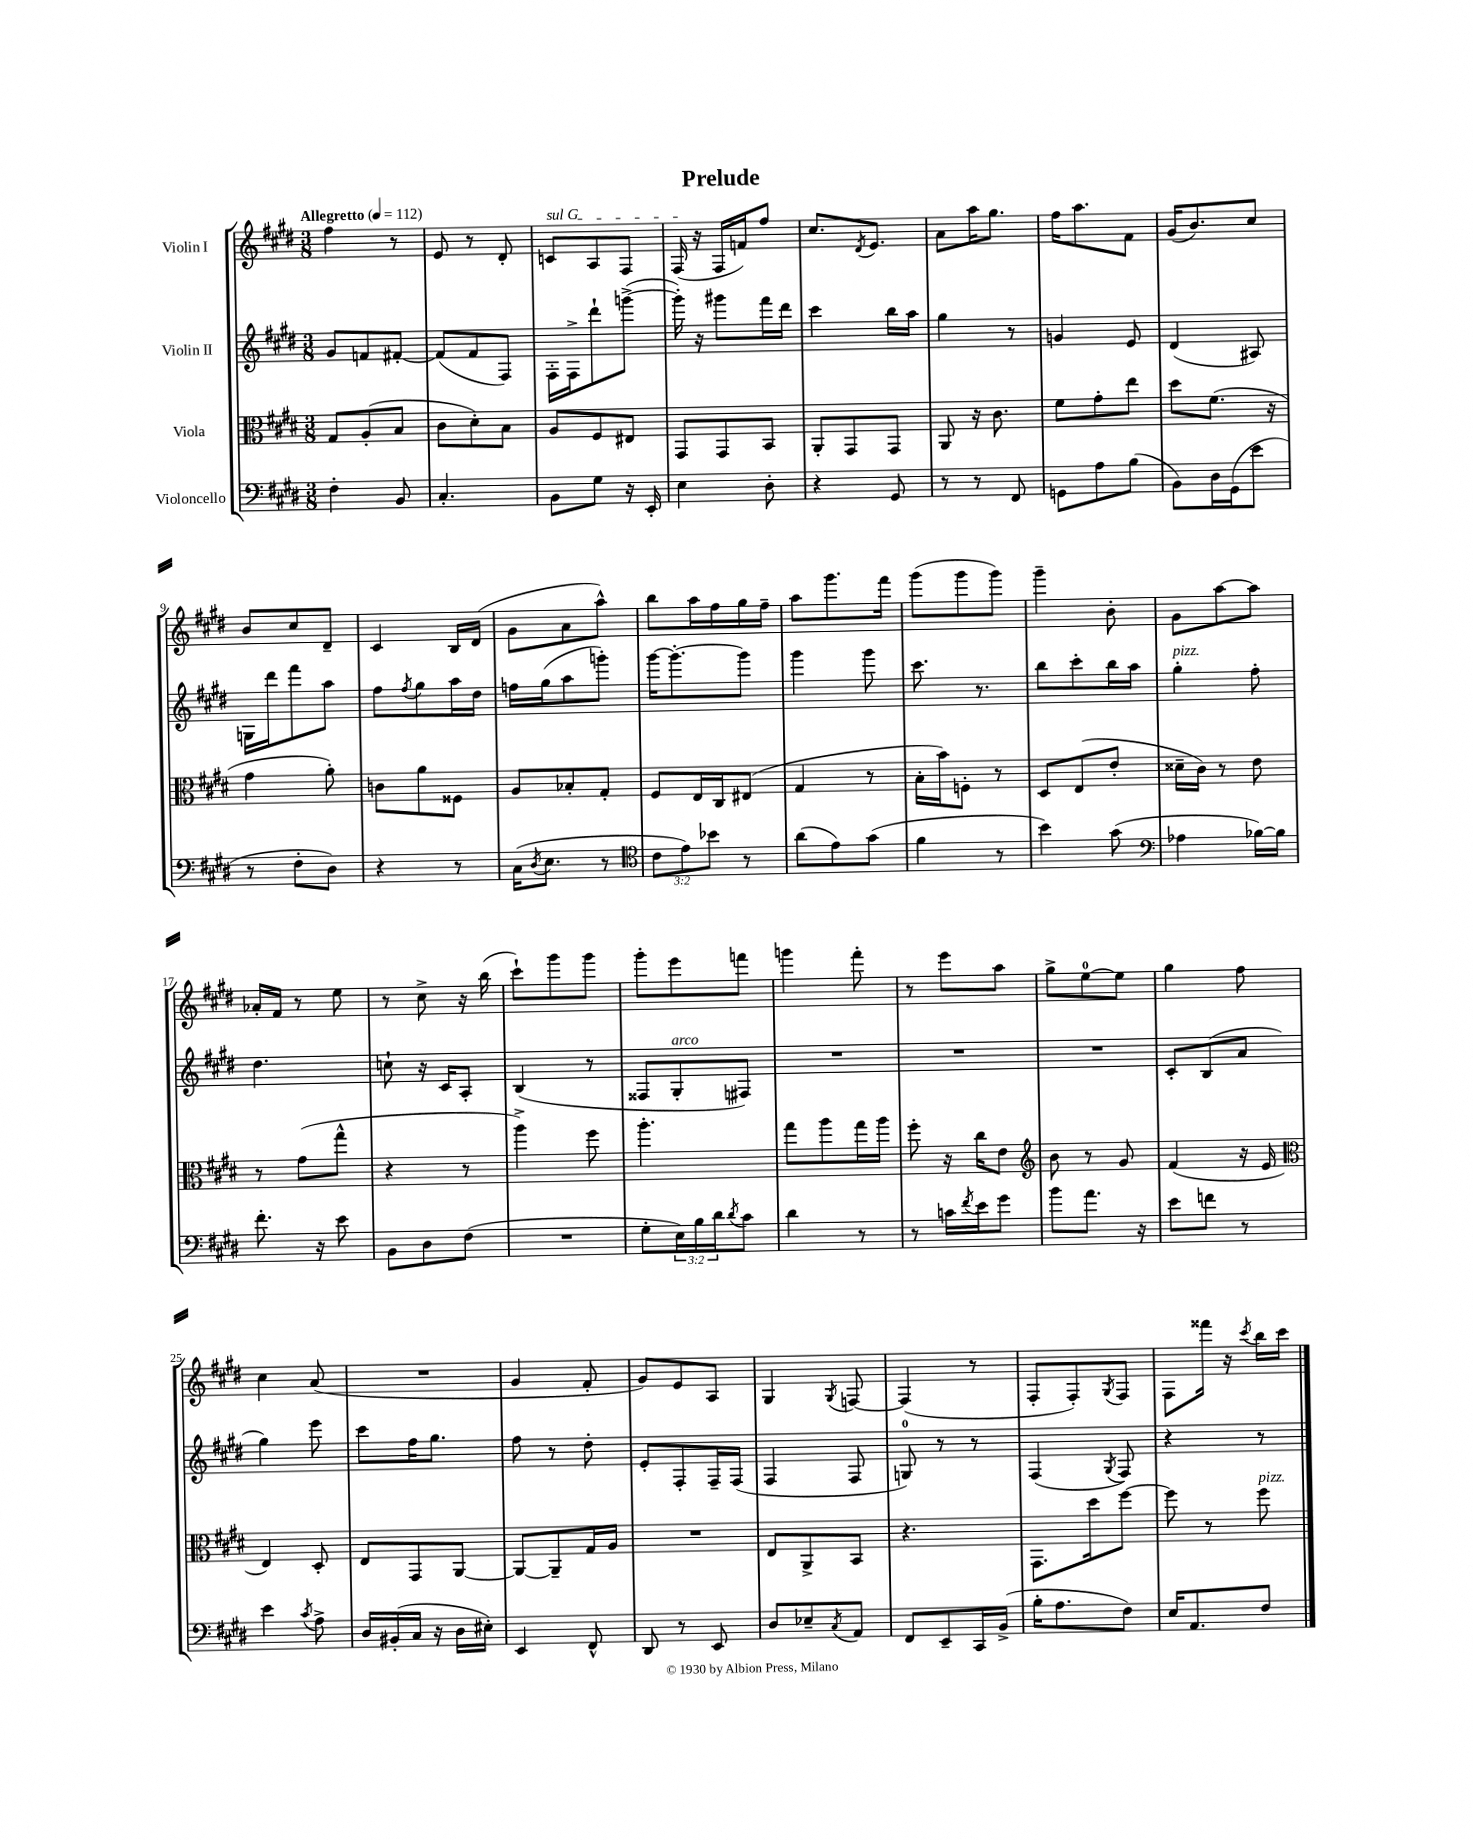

**kern	**kern	**kern	**kern
*staff4	*staff3	*staff2	*staff1
*clefF4	*clefC3	*clefG2	*clefG2
*k[f#c#g#d#]	*k[f#c#g#d#]	*k[f#c#g#d#]	*k[f#c#g#d#]
*M3/8	*M3/8	*M3/8	*M3/8
*MM112	*MM112	*MM112	*MM112
4F#'	8G#	8g#	4ff#
.	(8A'	8f	.
8BB	8B	[8f#'	8r
=	=	=	=
4.C#'	8c#	(8f#]	8e
.	8d#')	8f#	8r
.	8B	8F#)	8d#'
=	=	=	=
8BB	8A	16F#'	8c
.	.	16F#^	.
8G#	8F#	8ddd#`	8A
16r	8E#	([8ggg^	8F#
16EE'	.	.	.
=	=	=	=
4E	8GG#	16ggg'])	(16F#
.	.	16r	16r
.	8GG#	8ggg#	16F#
.	.	.	16f)
8D#'	8BB	16fff#	8ff#
.	.	16ddd#	.
=	=	=	=
4r	8AA'	4ccc#	8.cc#
.	8GG#	.	.
.	.	.	8qd#
.	.	.	8.e
8GG#	8GG#	16bb	.
.	.	16aa	.
=	=	=	=
8r	8AA	4gg#	8a
8r	16r	.	16aa
.	8.c#	.	8.gg#
8FF#	.	8r	.
=	=	=	=
8GG	8f#	4g	16ff#
.	.	.	8.aa
8A	8g#'	.	.
(8B	8ee	8e	8f#
=	=	=	=
8BB)	8dd#	(4d#	(16g#
.	.	.	8.b)
16D#	(8.f#	.	.
(16GG#	.	.	.
8e	.	8A#)	8cc#
.	16r	.	.
=	=	=	=
8r	4g#	16G	8b
.	.	16ddd#	.
8F#'	.	8fff#	8cc#
8D#)	8a')	8aa	8d#~
=	=	=	=
4r	8c	8ff#	4c#
.	.	8qff#	.
.	8a	8gg#	.
8r	8F##	16aa	16B
.	.	16dd#	(16d#
=	=	=	=
(16C#	8A	16ff	8g#
8qD#	.	.	.
8.E	.	(16gg#	.
.	8B-'	8aa	8a
8r	8G#'	8ggg')	8aa^^)
=	=	=	=
*clefC4	*	*	*
12c#	8F#	[16ggg#	8bb
.	.	8.ggg#'_	.
12e)	.	.	.
.	16E	.	16aa
12b-	.	.	.
.	16C#	.	16ff#
8r	(8E#	8ggg#]	16gg#
.	.	.	16ff#~
=	=	=	=
(8a	4G#	4ggg#	8aa
8e)	.	.	8.ggg#
(8g#	8r	8ggg#	.
.	.	.	16fff#
=	=	=	=
4f#	16B'	8.ccc#	(8ggg#
.	16b)	.	.
.	8F'	.	8ggg#
.	.	8.r	.
8r	8r	.	8ggg#)
=	=	=	=
4b)	8D#	8bb	4ggg#~
.	(8E	8ccc#'	.
(8g#	8e'	16bb	8b'
.	.	16aa	.
=	=	=	=
*clefF4	*	*	*
4A-	16d##~	4gg#'	8g#
.	16c#)	.	.
.	8r	.	[8aa
[16B-)	8e	8ff#'	8aa]
16B-]	.	.	.
=	=	=	=
8.f#'	8r	4.dd#	16a-'
.	.	.	16f#
.	(8g#	.	8r
16r	.	.	.
8e	8gg#^^	.	8ee
=	=	=	=
8BB	4r	8cc`	8r
8D#	.	16r	8cc#^
.	.	16c#	.
(8F#	8r	8A'	16r
.	.	.	(16bb
=	=	=	=
4.r	4aa^)	(4B	8ccc#`)
.	.	.	8ggg#
.	8ff#	8r	8ggg#
=	=	=	=
8G#'	4.aa'	8F##	8ggg#'
24E)	.	8G#'	8eee
24B	.	.	.
24d#	.	.	.
8qd#	.	.	.
8c#	.	8F#)	8fff
=	=	=	=
4d#	8gg#	4.r	4ggg
.	8aa	.	.
8r	16gg#	.	8fff#'
.	16aa	.	.
=	=	=	=
8r	8ff#'	4.r	8r
16c	16r	.	8eee
8qf#	.	.	.
16e	16cc#	.	.
8g#	8e	.	8aa
=	=	=	=
*	*clefG2	*	*
8b	8b	4.r	8gg#^
8.a	8r	.	[8ee
.	8g#	.	8ee]
16r	.	.	.
=	=	=	=
8e	(4f#	8c#'	4gg#
8f	.	(8B	.
8r	16r	8a	8ff#
.	16e	.	.
=	=	=	=
*	*clefC3	*	*
4e	4E)	4gg#)	4cc#
8qc#	.	.	.
8A^	8D#'	8eee	(8a
=	=	=	=
16D#	8E	8ccc#	4.r
(16BB#'	.	.	.
16C#	8GG#	16ff#	.
16r	.	8.gg#	.
16D#	[8AA	.	.
16E#')	.	.	.
=	=	=	=
4EE	8AA_	8ff#	4g#
.	8AA~]	8r	.
8FF#^^	16G#	8dd#'	8f#'
.	16A	.	.
=	=	=	=
8DD#	4.r	8e'	8g#)
8r	.	8F#'	8e
8EE	.	16F#~	8A
.	.	(16F#	.
=	=	=	=
8D#	8E	4F#	4G#
8E-~	8AA^	.	.
8qC#	.	.	8qG#
8AA	8BB	8F#	[8F
=	=	=	=
8FF#	4.r	8G)	(4F]
8EE~	.	8r	.
16CC#	.	8r	8r
(16BB^	.	.	.
=	=	=	=
16B'	8.GG#	(4F#	8F#'
8.A	.	.	.
.	.	.	8F#')
.	16dd#	.	.
.	.	8qG#	8qG#
8F#)	[8ff#	8F#)	8F#
=	=	=	=
16E	8ff#]	4r	8F#
8.AA	.	.	.
.	8r	.	16fff##
.	.	.	16r
.	.	.	8qccc#
8F#	8ff#	8r	16bb
.	.	.	16ccc#
==	==	==	==
*-	*-	*-	*-
